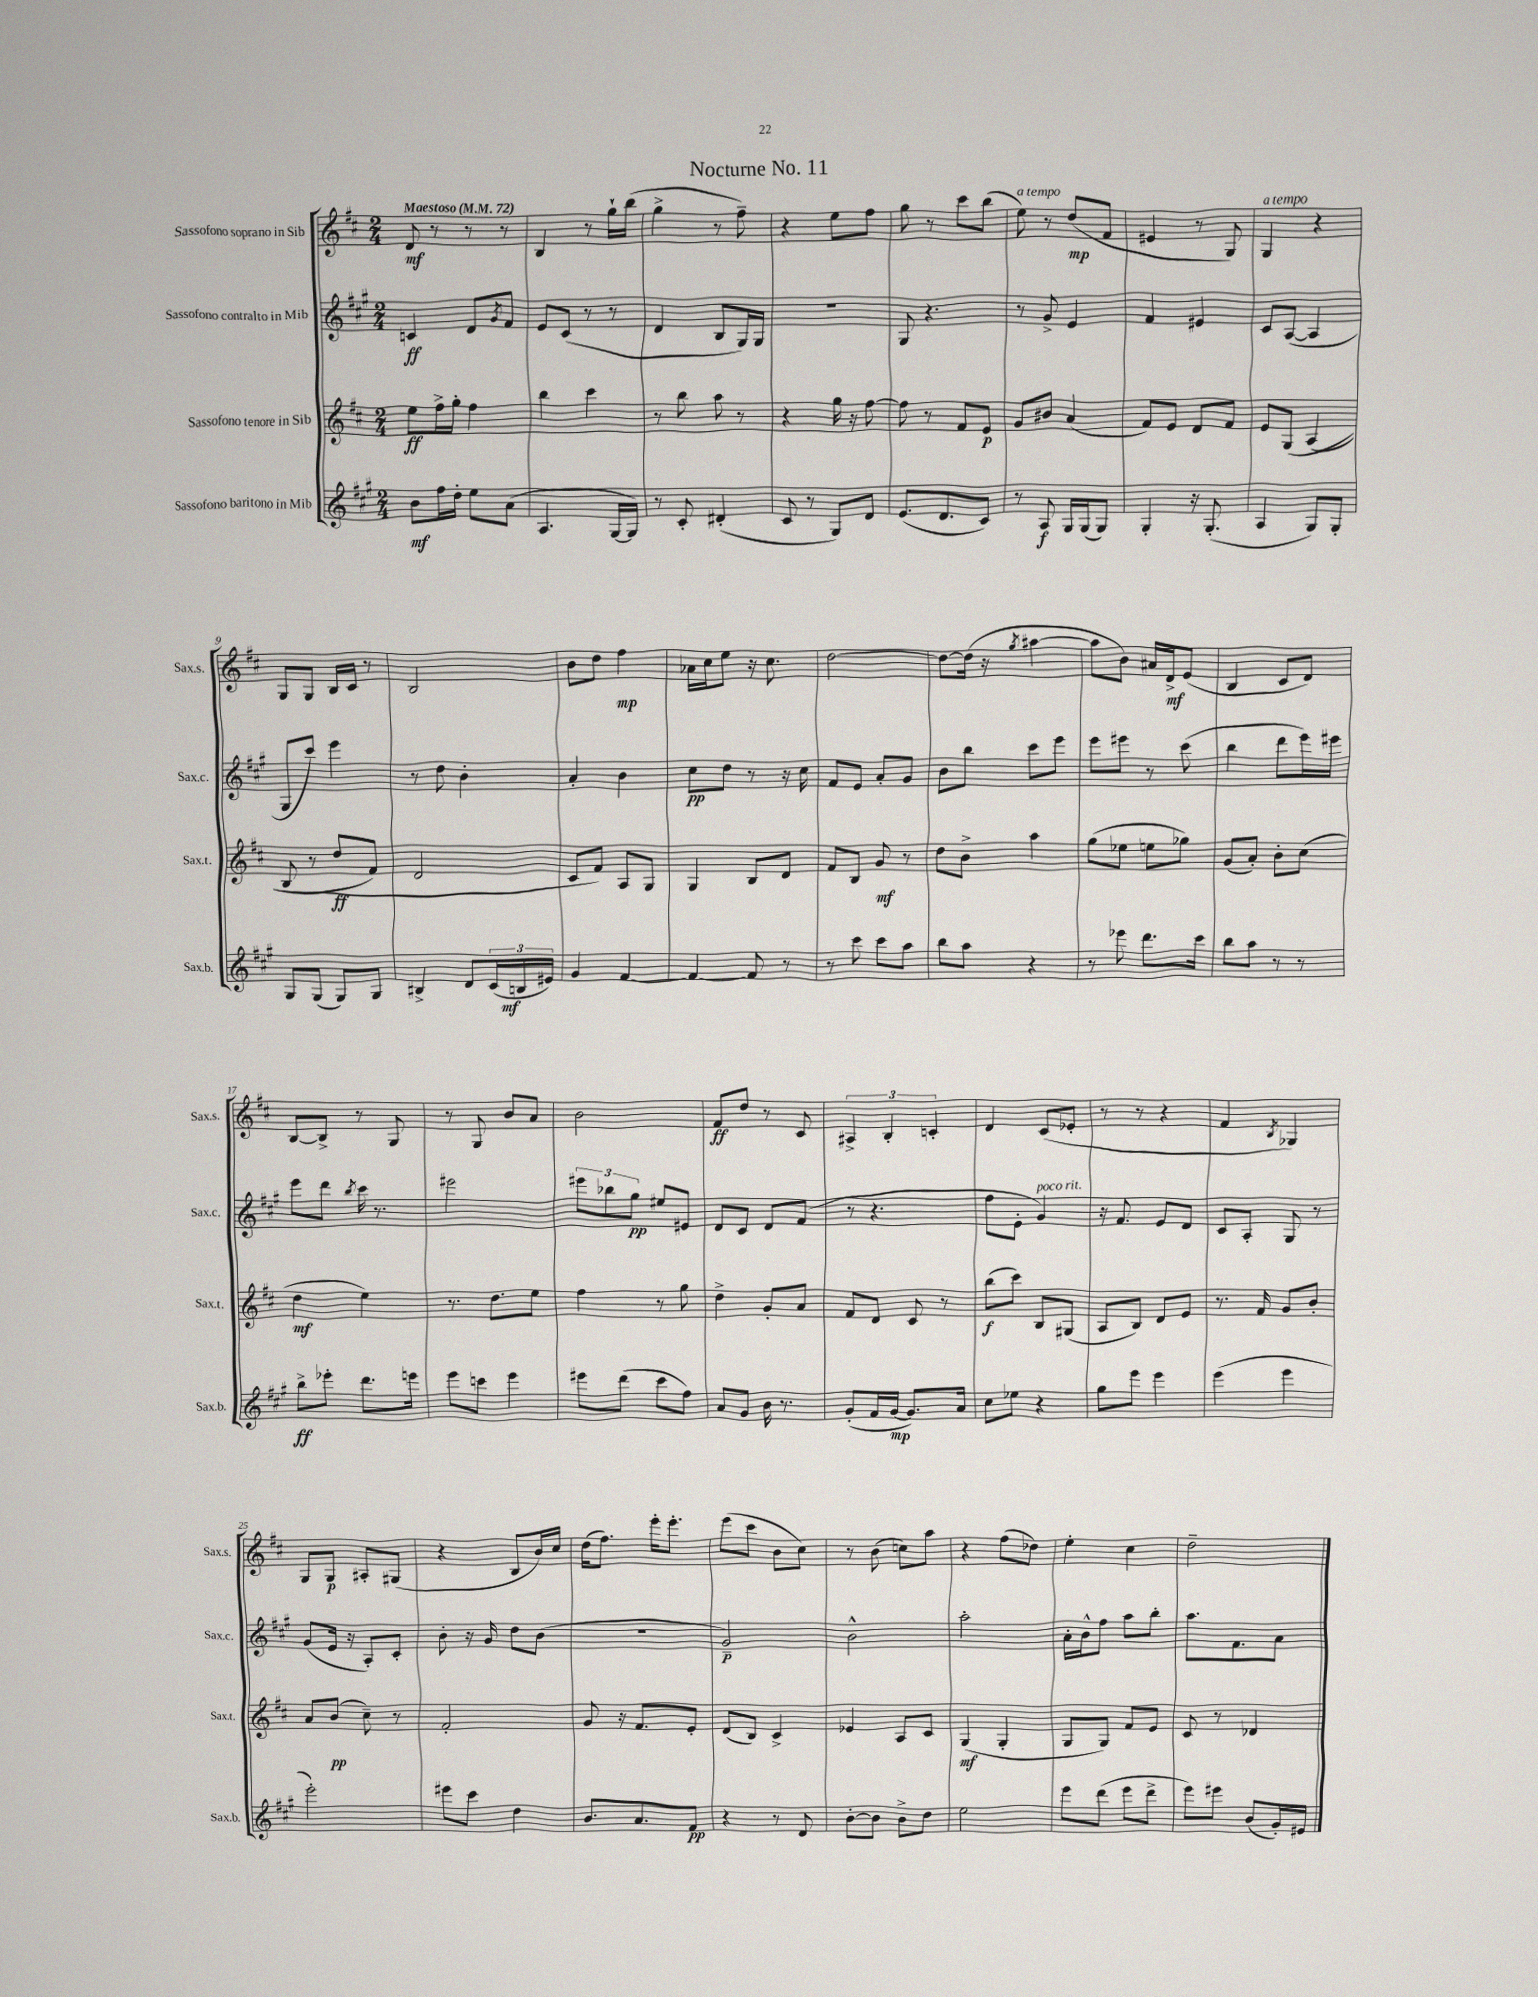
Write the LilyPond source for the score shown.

\header { title = "Nocturne No. 11" }
<<
\new StaffGroup <<
\new Staff = "s0" \with { instrumentName = "Sassofono soprano in Sib" shortInstrumentName = "Sax.s." } {
    \clef treble \key d \major \numericTimeSignature \time 2/4 \tempo "Maestoso" 4 = 72
    d'8\mf r8 r8 r8 |
    b4 r8 g''16-! b''16( |
    g''4-> r8 fis''8--) |
    r4 e''8 fis''8 |
    g''8 r8 cis'''8 b''8( |
    e''8^\markup { \italic "a tempo" }) r8 d''8\mp( fis'8 |
    eis'4 r8 g8) |
    g4^\markup { \italic "a tempo" } r4 |
    g8 g8 b16 cis'16 r8 |
    b2 |
    b'8 d''8 fis''4\mp |
    aes'16 cis''16 e''8 r16 cis''8. |
    d''2~ |
    d''8~ d''16( r16 \acciaccatura { g''8 } ais''4~ |
    ais''8 b'8) ais'16 d'16->\mf e'8( |
    b4 cis'8 d'8) |
    b8~ b8-> r8 g8 |
    r8 g8 b'8 a'8 |
    b'2 |
    fis'8\ff d''8 r8 cis'8 |
    \tuplet 3/2 { ais4-> b4-. c'4-. } |
    d'4 cis'8( ees'8-. |
    r8 r8 r4 |
    fis'4 \acciaccatura { b8 } ges4) |
    g8 g8\p ais8-. gis8( |
    r4 b8 b'16) cis''16 |
    d''16( fis''8.) e'''16-. e'''8.-. |
    e'''8( cis'''8 b'8 cis''8) |
    r8 b'8( c''8) a''8 |
    r4 fis''8( des''8) |
    e''4-. cis''4 |
    d''2-- \bar "|." |
}
\new Staff = "s1" \with { instrumentName = "Sassofono contralto in Mib" shortInstrumentName = "Sax.c." } {
    \clef treble \key a \major \numericTimeSignature \time 2/4
    c'4\ff d'8 \acciaccatura { gis'8 } fis'8 |
    e'8 cis'8( r8 r8 |
    d'4 b8 gis16) gis16 |
    R2 |
    gis8 r4. |
    r8 gis'8-> e'4 |
    fis'4 eis'4 |
    cis'8 a8~( a4 |
    gis8 cis'''8) e'''4 |
    r8 d''8 b'4-. |
    a'4-. b'4 |
    cis''8\pp d''8 r8 r16 cis''16 |
    fis'8 e'8 a'8-. gis'8 |
    b'8 b''8 cis'''8 e'''8 |
    e'''8 eis'''8 r8 cis'''8( |
    b''4 d'''8 e'''16) eis'''16 |
    e'''8 d'''8 \acciaccatura { b''8 } cis'''16 r8. |
    eis'''2 |
    \tuplet 3/2 { eis'''8 bes''8 gis''8\pp } eis''8 eis'8 |
    d'8 cis'8 d'8 fis'8( |
    r8 r4. |
    fis''8 e'8-. gis'4^\markup { \italic "poco rit." }) |
    r16 fis'8. e'8 d'8 |
    cis'8 a8-. gis8 r8 |
    gis'8( e'16 r16 a8-.) cis'8-. |
    b'8-. r16 gis'16 d''8 b'8( |
    R2 |
    gis'2--\p) |
    b'2-^ |
    a''2-. |
    a'16-. b'16-^ fis''8 a''8 b''8-. |
    a''8. fis'8. a'8 \bar "|." |
}
\new Staff = "s2" \with { instrumentName = "Sassofono tenore in Sib" shortInstrumentName = "Sax.t." } {
    \clef treble \key d \major \numericTimeSignature \time 2/4
    e''8\ff fis''16-> g''16-. fis''4 |
    b''4 cis'''4 |
    r8 b''8 a''8 r8 |
    r4 g''16 r16 fis''8~ |
    fis''8 r8 fis'8 e'8\p |
    g'8 bis'8 a'4( |
    fis'8) e'8 d'8 fis'8 |
    e'8 g8\( a4( |
    b8 r8 d''8\ff fis'8) |
    d'2 |
    cis'8 fis'8\) a8 g8 |
    g4 b8 d'8 |
    fis'8 b8 g'8\mf r8 |
    d''8 b'8-> a''4 |
    g''8( ees''8 e''8 ges''8) |
    g'8( a'8-.) b'8-. cis''8( |
    d''4\mf e''4) |
    r8. d''8. e''8 |
    fis''4 r8 g''8 |
    d''4-> g'8-. a'8 |
    fis'8 d'8 cis'8 r8 |
    b''8\f( cis'''8) b8 gis8( |
    a8 b8) d'8 e'8 |
    r8. fis'16 g'8 b'8-. |
    a'8 b'8\pp( cis''8--) r8 |
    fis'2-. |
    g'8 r16 fis'8. e'8-. |
    d'8( b8) cis'4-> |
    ees'4 a8 cis'8 |
    g4\mf( g4-. |
    g8 g8) fis'8 e'8 |
    cis'8 r8 des'4 \bar "|." |
}
\new Staff = "s3" \with { instrumentName = "Sassofono baritono in Mib" shortInstrumentName = "Sax.b." } {
    \clef treble \key a \major \numericTimeSignature \time 2/4
    b'8\mf fis''16 d''16-. e''8 a'8( |
    a4. gis16~ gis16) |
    r8 cis'8-. dis'4-.( |
    cis'8 r8 gis8) d'8 |
    e'8.( d'8. cis'8) |
    r8 a8\f gis16 gis16( gis8) |
    gis4-. r16 gis8.-.( |
    a4 gis8) gis8-. |
    gis8 gis8( gis8) gis8 |
    bis4-> d'8 \tuplet 3/2 { cis'16( b16\mf eis'16) } |
    gis'4 fis'4~ |
    fis'4~ fis'8 r8 |
    r8 cis'''8 cis'''8 a''8 |
    b''8 a''8 r4 |
    r8 ees'''8 d'''8. cis'''16 |
    b''8 a''8 r8 r8 |
    b''8->\ff ees'''8-. d'''8. e'''16 |
    e'''8 c'''8 e'''4 |
    eis'''8 d'''8( cis'''8 fis''8) |
    a'8 gis'8 b'16 r8. |
    gis'8-.( fis'16 gis'16~\mp gis'8.) a'16 |
    cis''8 ees''8 r4 |
    gis''8 e'''8 e'''4 |
    e'''4( e'''4 |
    e'''2-.) |
    eis'''8 cis'''8 d''4 |
    b'8. a'8. fis'8\pp |
    r4 r8 d'8 |
    b'8~-. b'8 b'8-> d''8 |
    e''2 |
    e'''8 d'''8( e'''8 d'''8-> |
    e'''8) eis'''8 b'8( gis'16-.) eis'16 \bar "|." |
}
>>
>>
